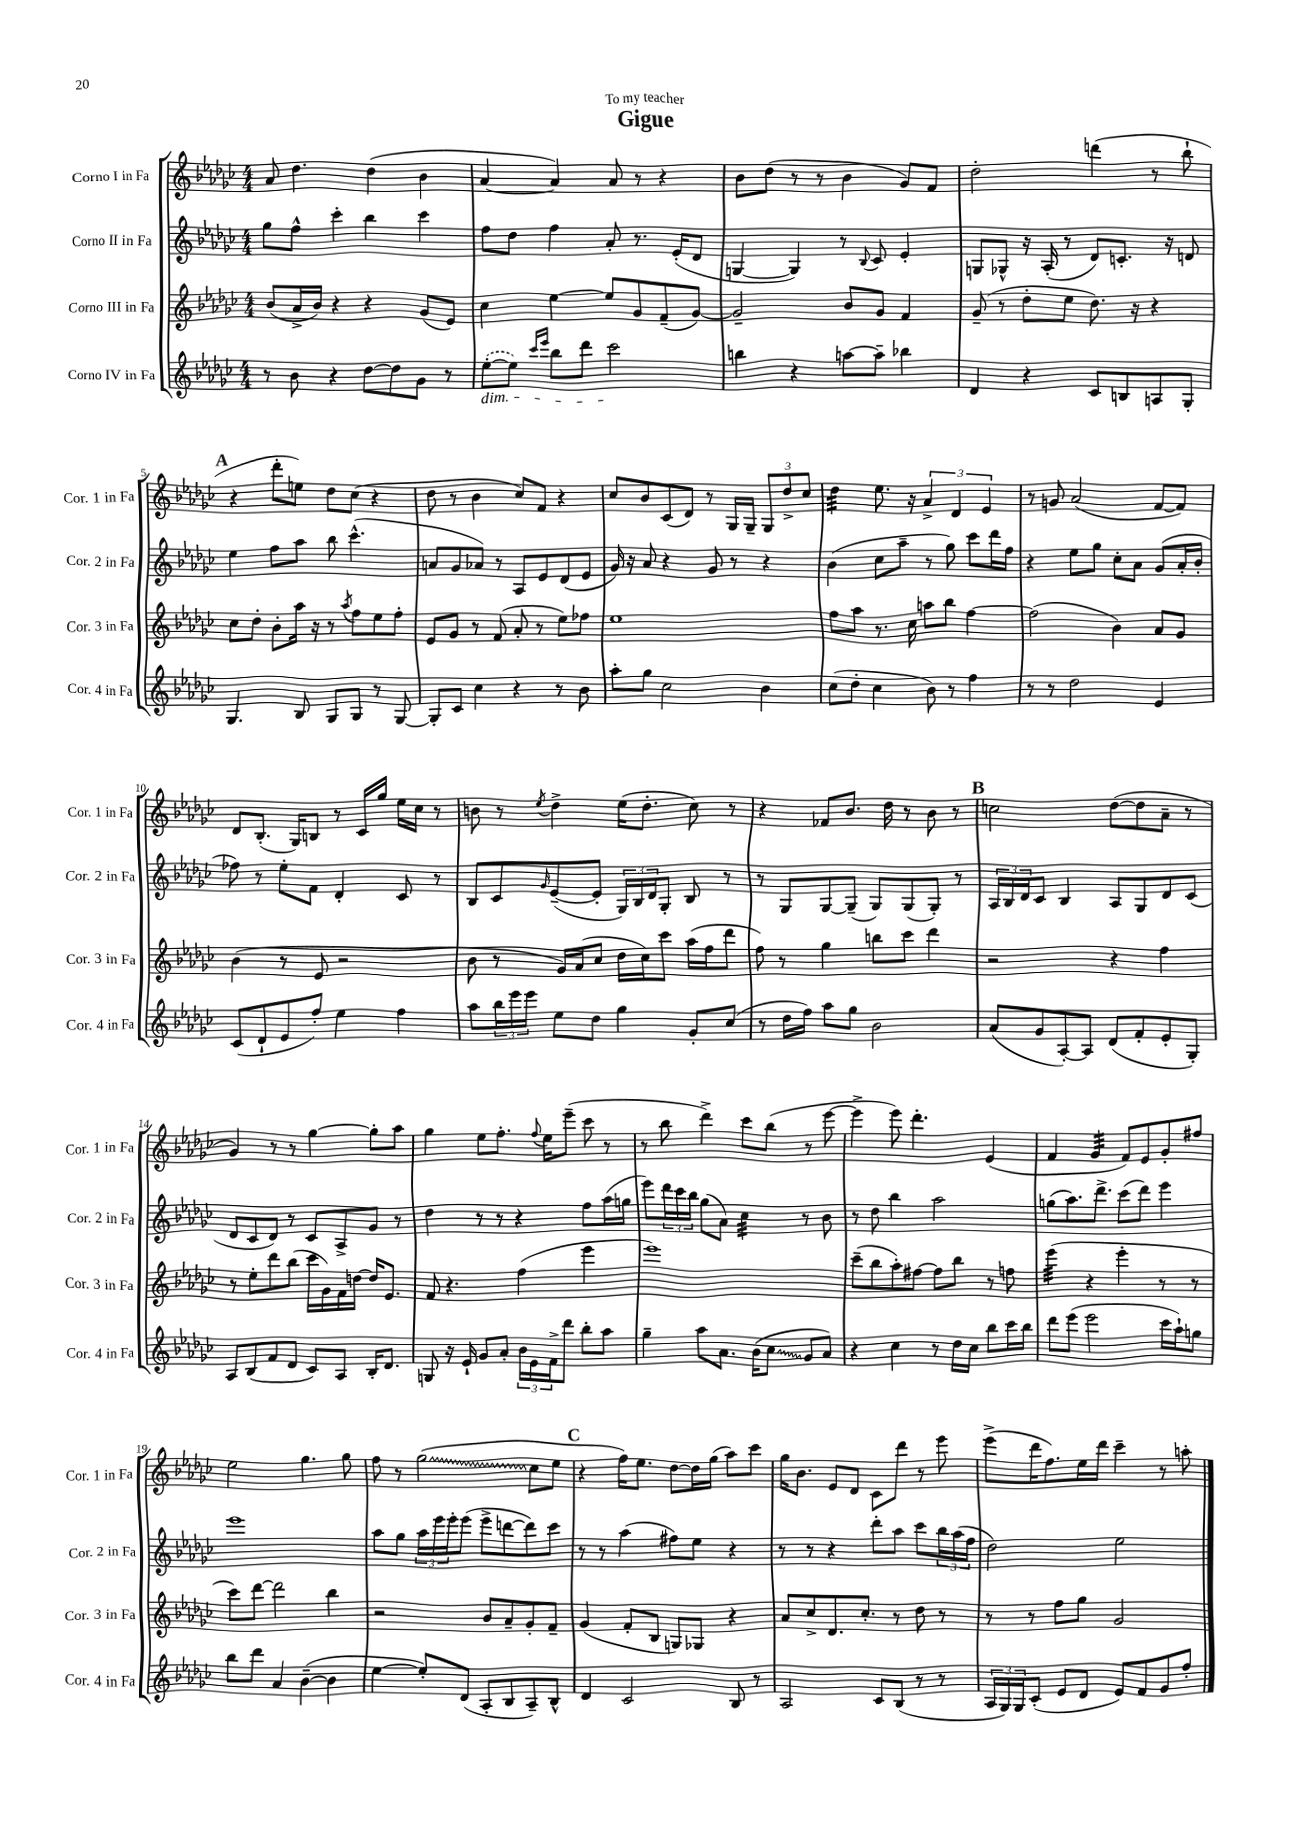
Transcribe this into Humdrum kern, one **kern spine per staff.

**kern	**kern	**kern	**kern
*staff4	*staff3	*staff2	*staff1
*clefG2	*clefG2	*clefG2	*clefG2
*k[b-e-a-d-g-c-]	*k[b-e-a-d-g-c-]	*k[b-e-a-d-g-c-]	*k[b-e-a-d-g-c-]
*M4/4	*M4/4	*M4/4	*M4/4
8r	(8b-	8gg-	8a-
8b-	16a-^	8ff^^	4.dd-
.	16b-)	.	.
4r	4r	4ccc-'	.
[8dd-	4r	4bb-	(4dd-
8dd-]	.	.	.
8g-	(8g-	4ccc-	4b-
8r	8e-)	.	.
=	=	=	=
([8ee-'	4cc-	8ff	[4a-
8ee-])	.	8dd-	.
16qqccc-	.	.	.
16qqeee-	.	.	.
8bb-	[4ee-	4ff	4a-])
8ddd-	.	.	.
2ccc-	8ee-]	8a-'	8a-
.	8g-	8.r	8r
.	(8f~	.	4r
.	.	(16e-'	.
.	[8g-)	8d-	.
=	=	=	=
4bb	2g-~]	[4G	8b-
.	.	.	(8dd-
4r	.	4G])	8r
.	.	.	8r
[8aa	8b-	8r	4b-
.	.	8qqB-	.
8aa~]	8g-	8c-	.
4bb-	4f	4e-'	8g-)
.	.	.	8f
=	=	=	=
4d-	(8g-~	8G	2dd-'
.	8r	8G-^^	.
4r	8dd-'	16r	.
.	.	(16A-'	.
.	8ee-	8r	.
8c-	8.dd-)	8d-)	(4ddd
8B	.	8.c'	.
.	16r	.	.
8A	4r	.	8r
.	.	16r	.
8G-'	.	8d	8bb-`
=	=	=	=
4.G-	8cc-	4ee-	4r
.	8dd-'	.	.
.	8b-'	8ff	8ddd-'
8B-	16aa-	8aa-	8ee)
.	16r	.	.
8G-	8r	8bb-	8dd-
.	8qaa-	.	.
8G-	8ff	(4.ccc-^^	(8cc-
8r	8ee-	.	4r
[8G-	8ff'	.	.
=	=	=	=
8G-']	8e-	8a	8dd-
8c-	8g-	8g-	8r
4cc-	8r	8a-)	4b-
.	(8f	8r	.
4r	8a-'	8A-	8cc-)
.	8r	8e-	8f
8r	8ee-)	(8d-	4r
8b-	8ff-	8e-	.
=	=	=	=
8aa-'	1ee-	16g-)	8cc-
.	.	16r	.
8gg-	.	8a-	8b-
2cc-	.	4r	(8c-
.	.	.	8d-)
.	.	8g-	8r
.	.	8r	16G-
.	.	.	16G-~
4b-	.	4r	12G-
.	.	.	12dd-^
.	.	.	12cc-
=	=	=	=
(8cc-	8ff	(4b-	4dd-
8dd-'	8aa-	.	.
4cc-	8.r	8cc-	8.ee-
.	.	8aa-~	.
.	16cc-	.	16r
8b-)	8aa	8r	6a-^
8r	8bb-	8gg-)	.
.	.	.	6d-
4ff	[4ff	8ccc-	.
.	.	.	6e-
.	.	16ddd-	.
.	.	16ff	.
=	=	=	=
8r	(2ff]	4r	8r
8r	.	.	8g
2dd-	.	8ee-	(2a-
.	.	8gg-	.
.	4b-)	8cc-'	.
.	.	8a-	.
4e-	8a-	(8g-	[8f
.	8g-	16a-'	8f])
.	.	16b-'	.
=	=	=	=
(8c-	(4b-	8ff-)	8d-
8d-`	.	8r	(8.B-'
8e-	8r	8ee-'	.
.	.	.	16G-)
8ff')	8e-	8f	8B
4ee-	2r	4d-'	8r
.	.	.	16c-
.	.	.	16gg-
4ff	.	8c-	16ee-
.	.	.	16cc-
.	.	8r	8r
=	=	=	=
8aa-	8b-	8B-	8b
24bb-	8r	8c-	8r
24eee-	.	.	.
24eee-	.	.	.
.	.	16qqg-	8qee-
8ee-	16g-)	([8e-~	4dd-^
.	(16a-	.	.
8dd-	8cc-	8e-']	.
4gg-	16dd-	24G-)	(16ee-
.	.	24B-	.
.	16cc-)	.	8.dd-'
.	.	24d-	.
.	8ccc-	8G-'	.
8g-'	(16aa-	8B-	8cc-)
.	16ff	.	.
(8cc-	8ddd-	8r	8r
=	=	=	=
8r	8ff)	8r	4r
16dd-	8r	8G-	.
16ff)	.	.	.
8aa-	4gg-	[8G-	8f-
8gg-	.	(8G-~]	8.b-
2b-	8bb	8G-)	.
.	.	.	16dd-
.	8ccc-	(8G-	8r
.	4ddd-	8G-')	8b-
.	.	8r	8r
=	=	=	=
(8a-	2r	24A-	2cc
.	.	24B-	.
.	.	24d-	.
8g-	.	8c-	.
[8A-')	.	4B-	.
8A-]	.	.	.
(8d-	4r	8A-	([8dd-
8f'	.	8G-	8dd-]
8e-'	4ff	8d-	8a-~
8G-')	.	(8c-	8r
=	=	=	=
8A-	8r	8d-	4g-)
(8B-	8ee-'	8c-	.
8f	8ddd-	8d-)	8r
8d-	(8bb-	8r	8r
8c-)	16ccc-	8c-	[4gg-
.	16g-)	.	.
8A-	16f	8A-^	.
.	[16dd	.	.
16B-'	16dd]	8g-	8gg-']
8.d-	8.e-	.	.
.	.	8r	8aa-
=	=	=	=
8G	8f	4dd-	4gg-
16r	4.r	.	.
16e-`	.	.	.
8g-	.	8r	8ee-
8a-'	.	8r	8.ff'
24b-	(4ff	4r	.
24e-	.	.	.
.	.	.	8qqff
.	.	.	16ee-
24f^	.	.	.
8ddd-	.	.	(8eee-~
8bb-'	4eee-	8ff	8ccc-
8aa-	.	(16aa-	8r
.	.	16gg	.
=	=	=	=
4gg-~	1eee-)	8eee-)	8r
.	.	24ddd-	8bb-
.	.	24ccc-	.
.	.	24bb-	.
8aa-	.	(8gg-	4ddd-^)
8.a-	.	8a-)	.
.	.	4cc-	8ccc-
(16b-	.	.	.
8cc-	.	.	(8bb-
8g-	.	8r	8r
8a-)	.	8b-	[8eee-
=	=	=	=
4r	(8ccc-~	8r	4eee-^]
.	8bb-	8dd-	.
4cc-	8aa-')	4bb-	8eee-)
.	[8ff#	.	4.ddd-'
8r	8ff#]	2aa-	.
16dd-	8bb-	.	.
16cc-	.	.	.
8bb-	8r	.	(4e-
16ccc-	8ff	.	.
16bb-	.	.	.
=	=	=	=
8ddd-	(4eee-	(8gg	4f
(8eee-	.	8.aa-)	.
2eee-	4r	.	4g-
.	.	8.ddd-^	.
.	4eee-'	(8ccc-	8f)
.	.	8ddd-)	8e-
16ccc-	8r	4eee-	8g-'
16aa-`)	.	.	.
8gg	8r	.	8ff#
=	=	=	=
8bb-	8ccc-)	1eee-	2ee-
8ddd-	[8ddd-	.	.
4a-	2ddd-]	.	.
([4b-~	.	.	4.gg-
4b-]	4bb-	.	.
.	.	.	8gg-
=	=	=	=
[4ee-	2r	8aa-	8ff
.	.	8gg-	8r
8ee-'])	.	24aa-	(2gg-
.	.	24eee-	.
.	.	24eee-'	.
(8d-	.	(8eee-	.
8A-'	8b-	8eee-^	.
8B-	8a-~	[8ddd	.
8A-~)	8g-'	8ddd])	8cc-
8B-^^	8f~	8ccc-	8ee-
=	=	=	=
4d-	(4g-	8r	4r
.	.	8r	.
2c-	8f'	(4aa-	16ff)
.	.	.	8.ee-
.	8B-	.	.
.	8G)	8ff#)	[8dd-
.	8G-	8ee-	16dd-]
.	.	.	(16gg-
8B-	4r	4r	8aa-)
8r	.	.	8ccc-
=	=	=	=
2A-	8a-	8r	16gg-
.	.	.	8.b-
.	8cc-^	8r	.
.	8.d-	4r	8e-
.	.	.	8d-
.	8.cc-'	.	.
8c-	.	8ddd-'	8c-
(8B-	8r	8aa-	8ddd-
8r	8dd-	8ccc-	8r
8r	8r	24bb-	8eee-
.	.	(24aa-	.
.	.	24ff	.
=	=	=	=
24A-	8r	2dd-)	(8eee-^
24G-)	.	.	.
24G-	.	.	.
(8c-'	8r	.	16ddd-
.	.	.	8.ff)
8e-	8ff	.	.
8d-	8gg-	.	16ee-
.	.	.	16ddd-
8e-)	2g-	2ee-	4ccc-~
8f	.	.	.
8g-	.	.	8r
8ff'	.	.	8aa'
==	==	==	==
*-	*-	*-	*-
